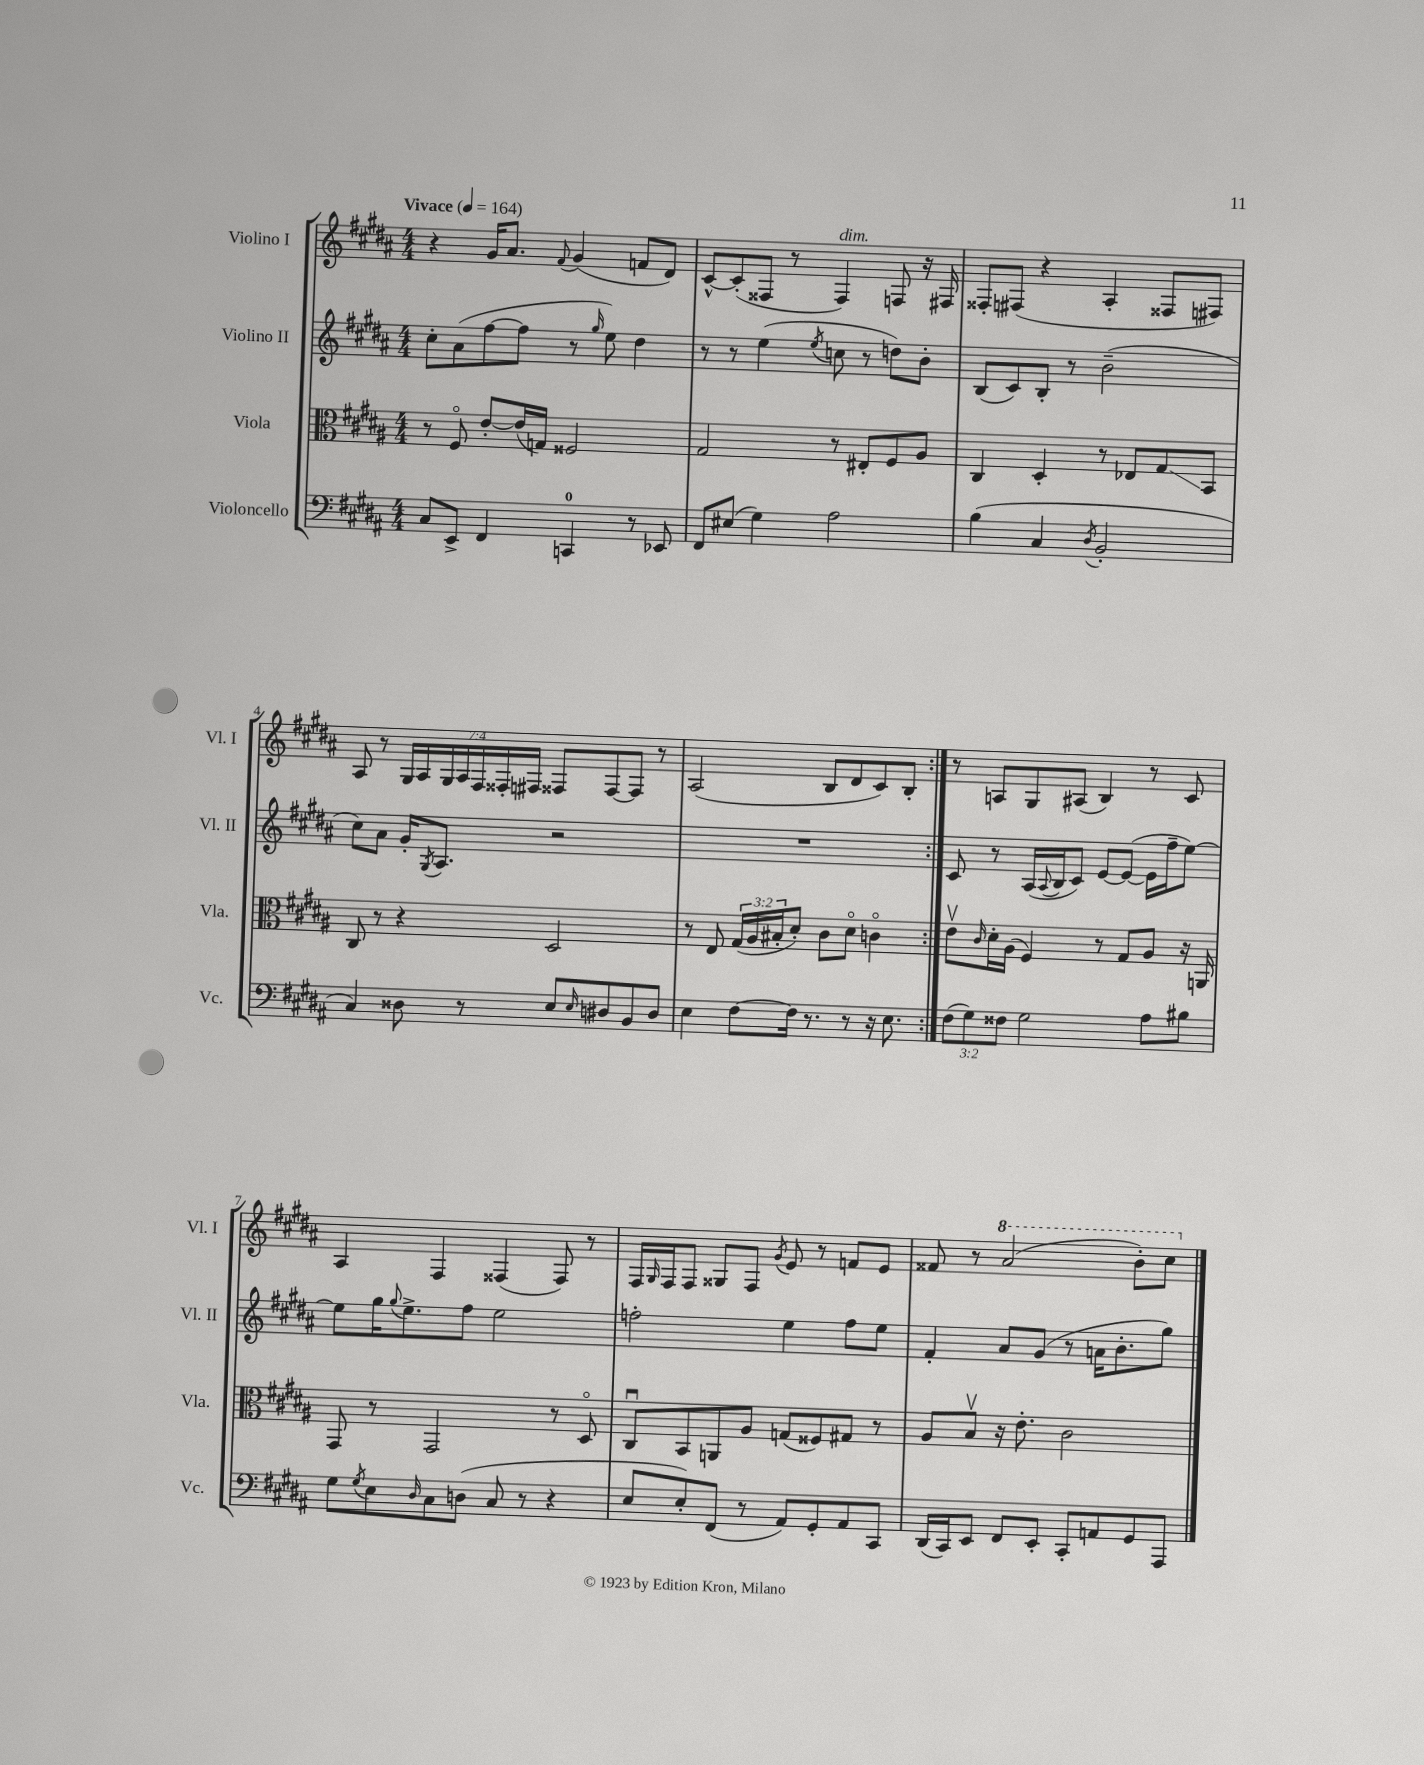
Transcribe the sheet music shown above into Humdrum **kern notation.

**kern	**kern	**kern	**kern
*staff4	*staff3	*staff2	*staff1
*clefF4	*clefC3	*clefG2	*clefG2
*k[f#c#g#d#a#]	*k[f#c#g#d#a#]	*k[f#c#g#d#a#]	*k[f#c#g#d#a#]
*M4/4	*M4/4	*M4/4	*M4/4
*MM164	*MM164	*MM164	*MM164
8C#/L	8r	8cc#'\L	4r
8EE^/J	8F#o/	(8a#\	.
4FF#/	[8e'/L	[8ff#\	16g#/LK
.	.	.	8.a#/J
.	(16e/]L	8ff#\]J	.
.	16G/JJ)	.	.
.	.	.	8qqf#/
4CC/	2F##/	8r	(4g#/
.	.	16qqgg#/	.
.	.	8ee\)	.
8r	.	4dd#\	8f/L
8EE-/	.	.	8d#/J)
=	=	=	=
8FF#/L	2G#/	8r	[8c#^^/L
(8E#/J	.	8r	(8c#'/]
4G#\)	.	(4ee\	8F##/J
.	.	.	8r
.	.	8qee/	.
2A#\	8r	8cc\	4F##/)
.	8E#'/L	8r	.
.	8F#/	8dd\L)	8F/
.	8A#/J	8b'\J	16r
.	.	.	16F#/
=	=	=	=
(4B\	4C#/	(8B/L	8F##'/L
.	.	8c#/)	(8F#/J
4C#/	4D#'/	8B'/J	4r
.	.	8r	.
8qD#/	.	.	.
2BB'/	8r	(2b~\	4A#'/
.	8E-/L	.	.
.	8G#/	.	8F##/L
.	8BB/J	.	8F#/J)
=	=	=	=
4C#/)	8C#/	8cc#\L)	8A#/
.	8r	8a#\J	8r
8D##\	4r	16g#'/LK	28G#/LL
.	.	.	28A#/
.	.	8qG#/	.
.	.	8.A#/J	.
.	.	.	28G#/
.	.	.	28A#/
8r	.	.	.
.	.	.	28F#/
.	.	.	28F##'/
.	.	.	28F#/JJ
8E/L	2D#/	2r	8F##/L
16qqE/	.	.	.
8D#/	.	.	[8F##/
8BB/	.	.	8F##/]J
8D#/J	.	.	8r
=	=	=	=
4E\	8r	1r	(2A#/
.	8E/	.	.
[8F#\L	(24G#/LL	.	.
.	24A#/	.	.
.	24B#'/J	.	.
16F#\]Jk	8d#'/J)	.	.
8.r	.	.	.
.	8c#\L	.	8B/L
8r	8d#o\J	.	8d#/
16r	4co\	.	8c#/)
8.E\	.	.	.
.	.	.	8B'/J
=:|!	=:|!	=:|!	=:|!
(12F#\L	8ev\L	8c#/	8r
12G#\)	.	.	.
.	16qqc#/	.	.
.	16d#'\L	8r	8A/L
12F##\J	.	.	.
.	(16A#\JJ	.	.
2G#\	4F#/)	(16A#/LL	8G#/
.	.	8qqA#/	.
.	.	16B/J	.
.	.	8c#/J)	(8A#/J
.	8r	[8e/L	4B/)
.	8G#/L	(8e/_J	.
8A#\L	8A#/J	16e\]LL	8r
.	.	16ff#~\J	.
8B#\J	16r	[8ee\J)	8c#/
.	16AA/	.	.
=	=	=	=
8G#\L	8GG#/	8ee\]L	4A#/
8qG#/	.	.	.
8E\	8r	16gg#\K	.
.	.	8qqgg#/	.
.	.	8.ee^\	.
16qqD#/	.	.	.
8C#\	2GG#/	.	4F#/
(8D\J	.	8ff#\J	.
8C#/	.	2ee\	(4F##/
8r	.	.	.
4r	8r	.	8F##/)
.	8D#o/	.	8r
=	=	=	=
8E/L	8C#u/L	2ff'\	16F#/LL
.	.	.	16qqG#/
.	.	.	16F#/J
8E'/)	8BB/	.	8F#/J
(8FF#/J	8AA/	.	8G##/L
8r	8A#/J	.	8F#/J
.	.	.	8qg#/
8AA#/L)	(8G/L	4ee\	8e/
8GG#'/	8F##/)	.	8r
8AA#/	8G#/J	8ff\L	8f/L
8CC#/J	8r	8ee\J	8e/J
=	=	=	=
(16DD#/LL	8A#/L	4f#'/	8f##/
16CC#/J)	.	.	.
8EE/J	8Bv/J	.	8r
8FF#/L	16r	8a#/L	(2aa#/
.	8.e'\	.	.
8EE'/J	.	(8g#/J	.
8CC#'/L	2c#\	8r	.
8AA/	.	16a\LK	.
.	.	8.b'\	.
8GG#/	.	.	8bb'\L)
8AAA#/J	.	8gg#\J)	8ccc#\J
==	==	==	==
*-	*-	*-	*-
